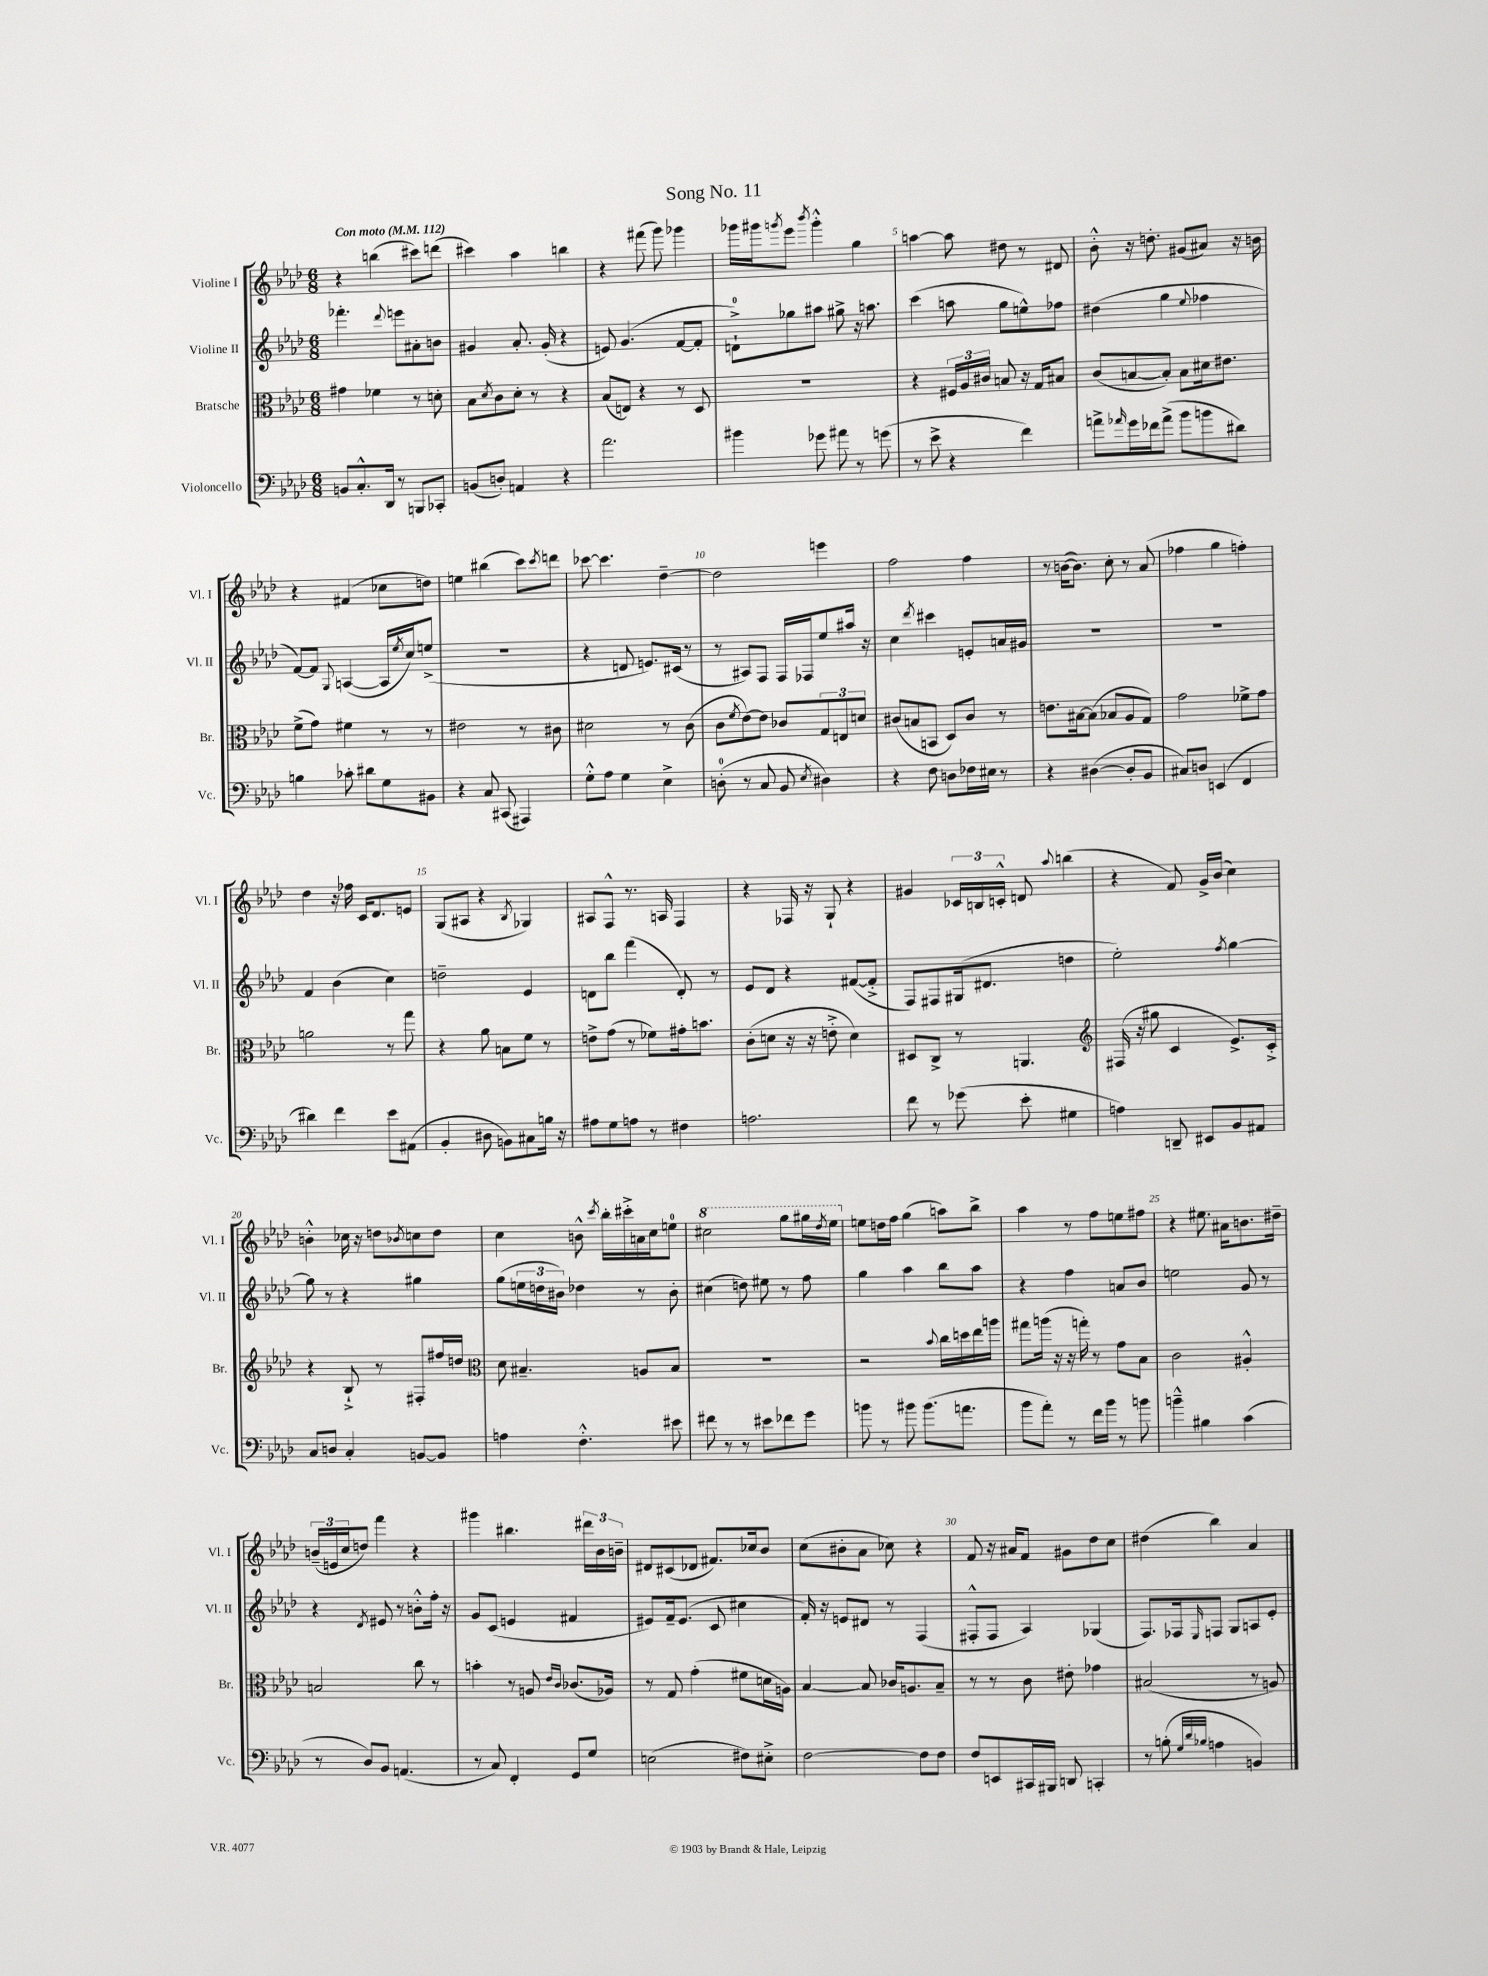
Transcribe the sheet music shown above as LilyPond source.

\header { title = "Song No. 11" }
<<
\new StaffGroup <<
\new Staff = "s0" \with { instrumentName = "Violine I" shortInstrumentName = "Vl. I" } {
    \clef treble \key aes \major \numericTimeSignature \time 6/8 \tempo "Con moto" 4 = 112
    r4 b''4( cis'''8) d'''8( |
    cis'''4) aes''4 b''4 |
    r4 fis'''8( g'''8) ges'''4 |
    ges'''16 gis'''16 \acciaccatura { g'''8 } ees'''8 \acciaccatura { bes'''8 } g'''4-.-^ g''4 |
    a''4~ a''8 dis''8 r8 dis'8 |
    bes'8-.-^ r16 d''8.-. gis'8( ais'8) r16 b'16 |
    r4 fis'4( ces''8 d''8) |
    e''4 bis''4( c'''8) \acciaccatura { c'''8 } d'''8 |
    ces'''8~ ces'''4. des''4~-- |
    des''2 e'''4 |
    f''2 f''4 |
    r8 b'16~( b'8.) c''8-. r8 aes'8( |
    fes''4 g''4 f''4-.) |
    des''4 r16 fes''16 c'16 des'8. e'8 |
    g8( ais8 r4 \acciaccatura { bes8 } ges4) |
    ais8 f8-^ r8. a16 f4 |
    r4 fes16 r16 g8-! r4 |
    gis'4 \tuplet 3/2 { ces'16 b16 c'16-.-^ } d'8 \appoggiatura { aes''8 } b''4( |
    r4 f'8) g'16-> bes'16( c''4) |
    b'4-.-^ ces''16 r16 d''8 \acciaccatura { bes'8 } c''8 d''8 |
    c''4 b'8-^ \acciaccatura { c'''8 } bes''16-. cis'''16-.-> a'16 c''16 e''8-0 |
    \ottava #1 cis'''2 g'''8 gis'''16 \acciaccatura { des'''8 } ees'''16 \ottava #0 |
    e''8 d''16 f''16 g''4( a''8) bes''8-> |
    aes''4 r8 f''8 e''8 fis''8 |
    r4 eis''8. ais'16 b'8. dis''16-- |
    \tuplet 3/2 { b'16--( e'16 c''16 } d''8) f'''4 r4 |
    gis'''4 bis''4. \tuplet 3/2 { dis'''16 bes'16 b'16-- } |
    dis'8 cis'8( des'8 fis'8.) ces''16 bes'8 |
    c''8( bis'8-. aes'8 ces''8) r4 |
    f'8 r16 ais'16 f'8 gis'8 des''8 c''8 |
    dis''4( bes''4) aes'4 \bar "|." |
}
\new Staff = "s1" \with { instrumentName = "Violine II" shortInstrumentName = "Vl. II" } {
    \clef treble \key aes \major \numericTimeSignature \time 6/8
    fes'''4.-. \appoggiatura { des'''8 } e'''8 ais'8-. b'8 |
    gis'4 aes'8.-. gis'16-.( r4 |
    e'8) g'4.( f'8~ f'8-. |
    d'8-0-!->) ges''8 ais''8 gis''8-> r16 a''8. |
    c'''4( a''8 g''8 e''8-^) fes''8 |
    dis''4( g''4 \appoggiatura { ees''8 } fes''4 |
    f'8~) f'8 \appoggiatura { g8 } a4~( a16 \acciaccatura { ees''8 } c''16) e''8->( |
    R2. |
    r4 d'8 e'8.) cis'16( r8 |
    r8 ais8) f8 f16 fes16 ees''8 ais''16 r16 |
    c''4 \acciaccatura { des'''8 } cis'''4 e'8-. a'16 gis'16 |
    R2. |
    R2. |
    f'4 bes'4( c''4) |
    d''2-- ees'4 |
    d'8 bes''8 f'''4( d'8-.) r8 |
    ees'8 des'8 r4 fis'8~( fis'8-.-> |
    f8) fis8 gis16( dis'8. d''4 |
    ees''2-.) \acciaccatura { f''8 } g''4~ |
    g''8 r8 r4 gis''4 |
    g''8( \tuplet 3/2 { e''16 d''16 bis'16) } des''4 r8 bis'8-. |
    cis''4( d''8) eis''8 r8 f''8 |
    g''4 aes''4 bes''8 aes''8 |
    r4 f''4 a'8 bes'8 |
    e''2 g'8 r8 |
    r4 \acciaccatura { des'8 } eis'8 r8 b'8-.-^ f''16-. r16 |
    g'8 c'8( e'4 fis'4 |
    eis'8) f'16-- eis'8.( c'8 cis''4 |
    f'16-.) r16 e'8 dis'8 r8 f4( |
    fis8-.-^ fis8 aes4) ges4( |
    f8.) fes16 \grace { ees16 } f8 g8 a8 ees'8-. \bar "|." |
}
\new Staff = "s2" \with { instrumentName = "Bratsche" shortInstrumentName = "Br." } {
    \clef alto \key aes \major \numericTimeSignature \time 6/8
    gis'4 fes'4 r8 d'8-. |
    bes8 \acciaccatura { des'8 } c'8 des'8-. r8 r4 |
    bes8( e8) r4 r8 des8 |
    R2. |
    r4 \tuplet 3/2 { fis16 aes16 cis'16 } b8 r16 g16 bis8 |
    c'8( b8~ b8-.) b8 dis'16 eis'8. |
    f'8->( g'8) fis'4 r8 r8 |
    eis'2 r8 cis'8 |
    dis'2 r8 c'8( |
    c'8 \acciaccatura { f'8 } ees'8~) ees'8 ces'8 \tuplet 3/2 { g8 e8 d'8 } |
    cis'8( b8 b,8 des8) cis'8 r8 |
    e'8. bis16~ bis8( bes8 aes8 g8) |
    g'2 fes'8-> g'8 |
    a'2 r8 g''8 |
    r4 aes'8 b8 f'8 r8 |
    e'8-> g'8( r8 fes'8) gis'16-. b'8. |
    c'8-.( d'8 r16 r16 e'8-.-> d'4) |
    dis8 c8-> r8 a,4. |
    \clef treble fis16( r16 gis''8 c'4 ees'8.->) c'16-.-> |
    r4 bes8-!-> r8 fis8-. fis''16 d''16 |
    \clef alto des'8 bis4.-- a8 bis8 |
    R2. |
    r2 \appoggiatura { bes'8 } c''16 d''16 ees''16 a''16 |
    gis''8 a''16( r16 r16 g''16-.) r8 g'8 bes8 |
    c'2 ais4-.-^ |
    b2 c''8 r8 |
    b'4-. r8 a8 \grace { ees'16 c'16 } ces'8.( aes16) |
    r8 g8 g'4-.( fis'8 d'16 a16) |
    bes4~ bes8 ces'16 a8. bes8-- |
    r8 r8 c'8 eis'8-. ges'4 |
    bis2( r8 a8) \bar "|." |
}
\new Staff = "s3" \with { instrumentName = "Violoncello" shortInstrumentName = "Vc." } {
    \clef bass \key aes \major \numericTimeSignature \time 6/8
    b,8 c8.-.-^ des,16 r8 b,,8 ces,8-. |
    b,8( d8-.) a,4 r4 |
    aes'2. |
    bis'4 ges'8 ais'8 r8 g'8( |
    r8 ees'8-> r4 f'4) |
    a'8-> \grace { aes'16 } g'16 fes'16 aes'8->( bes'8 b'8 dis'8) |
    b4 ces'8-. dis'8 g8 bis,8 |
    r4 c8 cis,8( ais,,4) |
    g8-.-^ aes8 g4 ees4-> |
    d8-0-.( r8 c8 bes,8 \acciaccatura { ees8 } dis4) |
    r4 f8 d8 fes16 eis16 r8 |
    r4 dis4~( dis8-. bes,8 |
    cis8) d8 e,4( f,4 |
    dis'4) f'4 ees'8 ais,8( |
    bes,4-. dis8 b,8) cis8 b16 r16 |
    ais8 g8 a8 r8 fis4 |
    a2. |
    f'8 r8 ges'8( ees'8-. gis4 |
    a4) d,8-- eis,8 bes,8 ais,8 |
    c8 d8 c4-. b,8~ b,8 |
    a4 f4.-.-^ eis'8 |
    fis'8 r8 r8 eis'8 fes'8 g'8 |
    b'8 r8 bis'8 bis'8.( a'8. |
    bes'8 aes'8-.) r8 f'16 bes'16 r8 b'8 |
    b'4---^ bis4 c'4( |
    r8 des8) bes,8 a,4.( |
    r8 c8) f,4-. g,8 g8 |
    e2( fis8) eis8-.-> |
    f2~ f8 f8 |
    f8 e,8 cis,16 bis,,16 d,8 c,4-. |
    r8 b8-.( \grace { g32 des'32 bes32 } a4 b,4) \bar "|." |
}
>>
>>
\layout { \context { \Score \override BarNumber.break-visibility = ##(#f #t #t) barNumberVisibility = #(every-nth-bar-number-visible 5) } }
